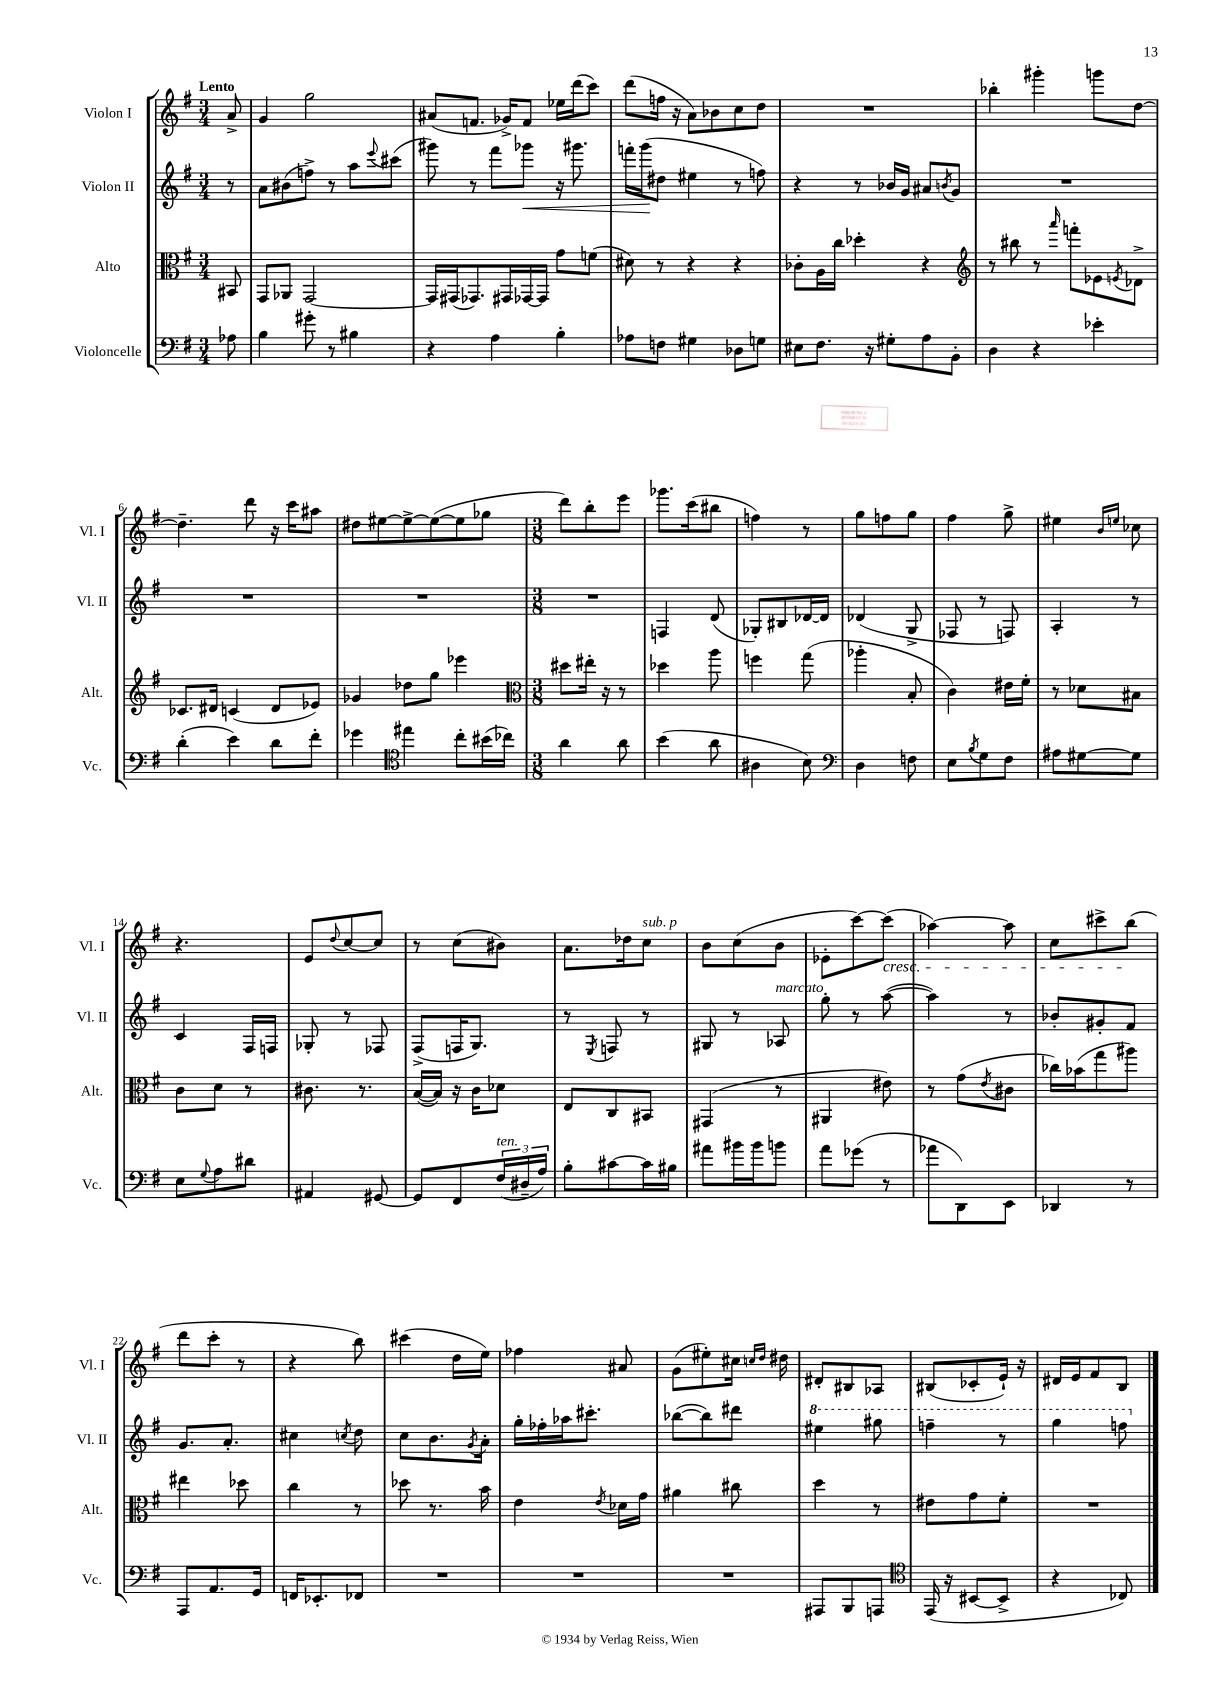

**kern	**kern	**kern	**kern
*staff4	*staff3	*staff2	*staff1
*clefF4	*clefC3	*clefG2	*clefG2
*k[f#]	*k[f#]	*k[f#]	*k[f#]
*M3/4	*M3/4	*M3/4	*M3/4
8A-	8BB#	8r	8a^
=	=	=	=
4B	8GG	8a	4g
.	8AA-	(8b#	.
8g#'	[2GG	8ff^)	2gg
8r	.	8r	.
4B#	.	8aa	.
.	.	8qqeee	.
.	.	(8ccc#	.
=	=	=	=
4r	16GG]	8ggg#)	(8a#
.	(16GG#	.	.
.	8.GG-)	8r	8.f
4A	.	8fff#	.
.	16GG#	.	16g-^)
.	[16GG-	8ggg-	8f
.	16GG-]	.	.
4B'	8g	16r	16ee-
.	.	8.ggg#	(16ddd
.	(8f	.	8ccc)
=	=	=	=
8A-	8d#)	16fff'	(8ddd
.	.	(16ggg	.
8F	8r	8dd#	16ff
.	.	.	16r
4G#	4r	4ee#	8a)
.	.	.	8b-
8D-	4r	8r	8cc
8G	.	8ff)	8dd
=	=	=	=
8E#	8c-'	4r	2.r
8.F#	16A	.	.
.	16cc	.	.
.	4dd-'	8r	.
16r	.	.	.
8G#'	.	16b-	.
.	.	16g	.
8A	4r	8a#	.
.	.	8qb	.
8BB'	.	8g	.
=	=	=	=
*	*clefG2	*	*
4D	8r	2.r	4bb-'
.	8bb#	.	.
4r	8r	.	4ggg#'
.	16qqaaa	.	.
.	8fff'	.	.
4e-'	8e-	.	8ggg
.	8qe	.	.
.	8d-^	.	[8dd
=	=	=	=
(4d'	8.c-	2.r	4.dd~]
.	16d#	.	.
4e)	(4c	.	.
.	.	.	8ddd
8d	8d#	.	16r
.	.	.	16ccc
8f#'	8e-)	.	8aa#
=	=	=	=
4g-	4g-	2.r	8dd#
.	.	.	[8ee#
*clefC4	*	*	*
4ee#	8dd-	.	8ee#^_
.	8gg	.	(8ee#_
8cc'	4eee-	.	8ee#]
(16b#	.	.	8gg-
16cc-)	.	.	.
=	=	=	=
*	*clefC3	*	*
*M3/8	*M3/8	*M3/8	*M3/8
4a	8dd#	4.r	8ddd)
.	16ee#'	.	8bb'
.	16r	.	.
8a	8r	.	8eee
=	=	=	=
(4b	4dd-	4F	8.ggg-
.	.	.	(16ccc
8a	8aa	(8d	8bb#
=	=	=	=
4A#	4ff	8G-')	4ff)
.	.	8B#	.
8B)	(8gg	[16d-	8r
.	.	16d-]	.
=	=	=	=
*clefF4	*	*	*
4D	4aa-'	(4d-	8gg
.	.	.	8ff
8F	8B'	8G^	8gg
=	=	=	=
8E	4c)	8F-	4ff#
8qB	.	.	.
8G	.	8r	.
8F#	16e#	8F)	8gg^
.	16f#'	.	.
=	=	=	=
8A#	8r	4A'	4ee#
[8G#	8d-	.	.
.	.	.	16qqb
.	.	.	16qqee
8G#]	8B#	8r	8cc-
=	=	=	=
8E	8c	4c	4.r
8qqG	.	.	.
8A	8d	.	.
8d#	8r	16F#	.
.	.	16F	.
=	=	=	=
4AA#	8.c#	8G-'	8e
.	.	.	8qqdd
.	.	8r	[8cc
.	8.r	.	.
[8GG#	.	8F-	8cc]
=	=	=	=
8GG#]	([16B	(8F#^	8r
.	16B])	.	.
8FF#	16r	16F	(8cc
.	16c	8.G)	.
(24F#	8d-	.	8b#)
24D#~	.	.	.
24A)	.	.	.
=	=	=	=
8B'	8E	8r	8.a
.	.	8qE	.
[8c#	8C	8F	.
.	.	.	16dd-
16c#]	8BB#	8r	8cc
16B#	.	.	.
=	=	=	=
8a#	(4GG#	8G#	8b
16b#	.	8r	(8cc
16b#	.	.	.
8b	8r	8A-	8b
=	=	=	=
8a	4AA#	8gg'	8e-'
(8g-	.	8r	[8ccc)
8r	8e#)	([8aa	(8ccc]
=	=	=	=
8a-	8r	4aa])	[4aa-)
8DD)	(8g	.	.
.	8qe	.	.
8EE	8c#	8r	8aa-]
=	=	=	=
4DD-	16cc-)	8b-'	8cc
.	(16b-	.	.
.	8gg	8g#'	8ccc#^
8r	8aa#)	8f#	(8bb
=	=	=	=
8AAA	4ee#	8.g	8ddd
8.AA	.	.	8ccc'
.	.	8.a'	.
.	8dd-	.	8r
16GG	.	.	.
=	=	=	=
16FF	4cc	4cc#	4r
8.EE-'	.	.	.
.	.	8qcc	.
8FF-	8r	8dd	8bb)
=	=	=	=
4.r	8dd-	8cc	(4ccc#
.	8.r	8.b	.
.	.	.	16dd
.	.	8qg	.
.	16b	16a'	16ee)
=	=	=	=
4.r	4e	16gg'	4ff-
.	.	16ff-'	.
.	.	16aa-	.
.	.	8.ccc#'	.
.	8qe	.	.
.	16d-	.	8a#
.	16g	.	.
=	=	=	=
4.r	4a#	([8bb-	(8g
.	.	8bb-])	8ee#')
.	8cc#	8ddd#	16cc#
.	.	.	16qqcc
.	.	.	16qqdd
.	.	.	16dd#
=	=	=	=
8AAA#	4dd	4eee#	8d#'
8BBB	.	.	8B#
8AAA	8r	8ggg#	8A-
=	=	=	=
*clefC4	*	*	*
(16EE	8e#	4fff~	(8B#
16r	.	.	.
[8BB#	8g	.	8c-'
8BB#^]	8f#'	8r	16e`)
.	.	.	16r
=	=	=	=
4r	4.r	4ggg	16d#
.	.	.	16e
.	.	.	8f#
8C-)	.	8fff	8B
==	==	==	==
*-	*-	*-	*-
